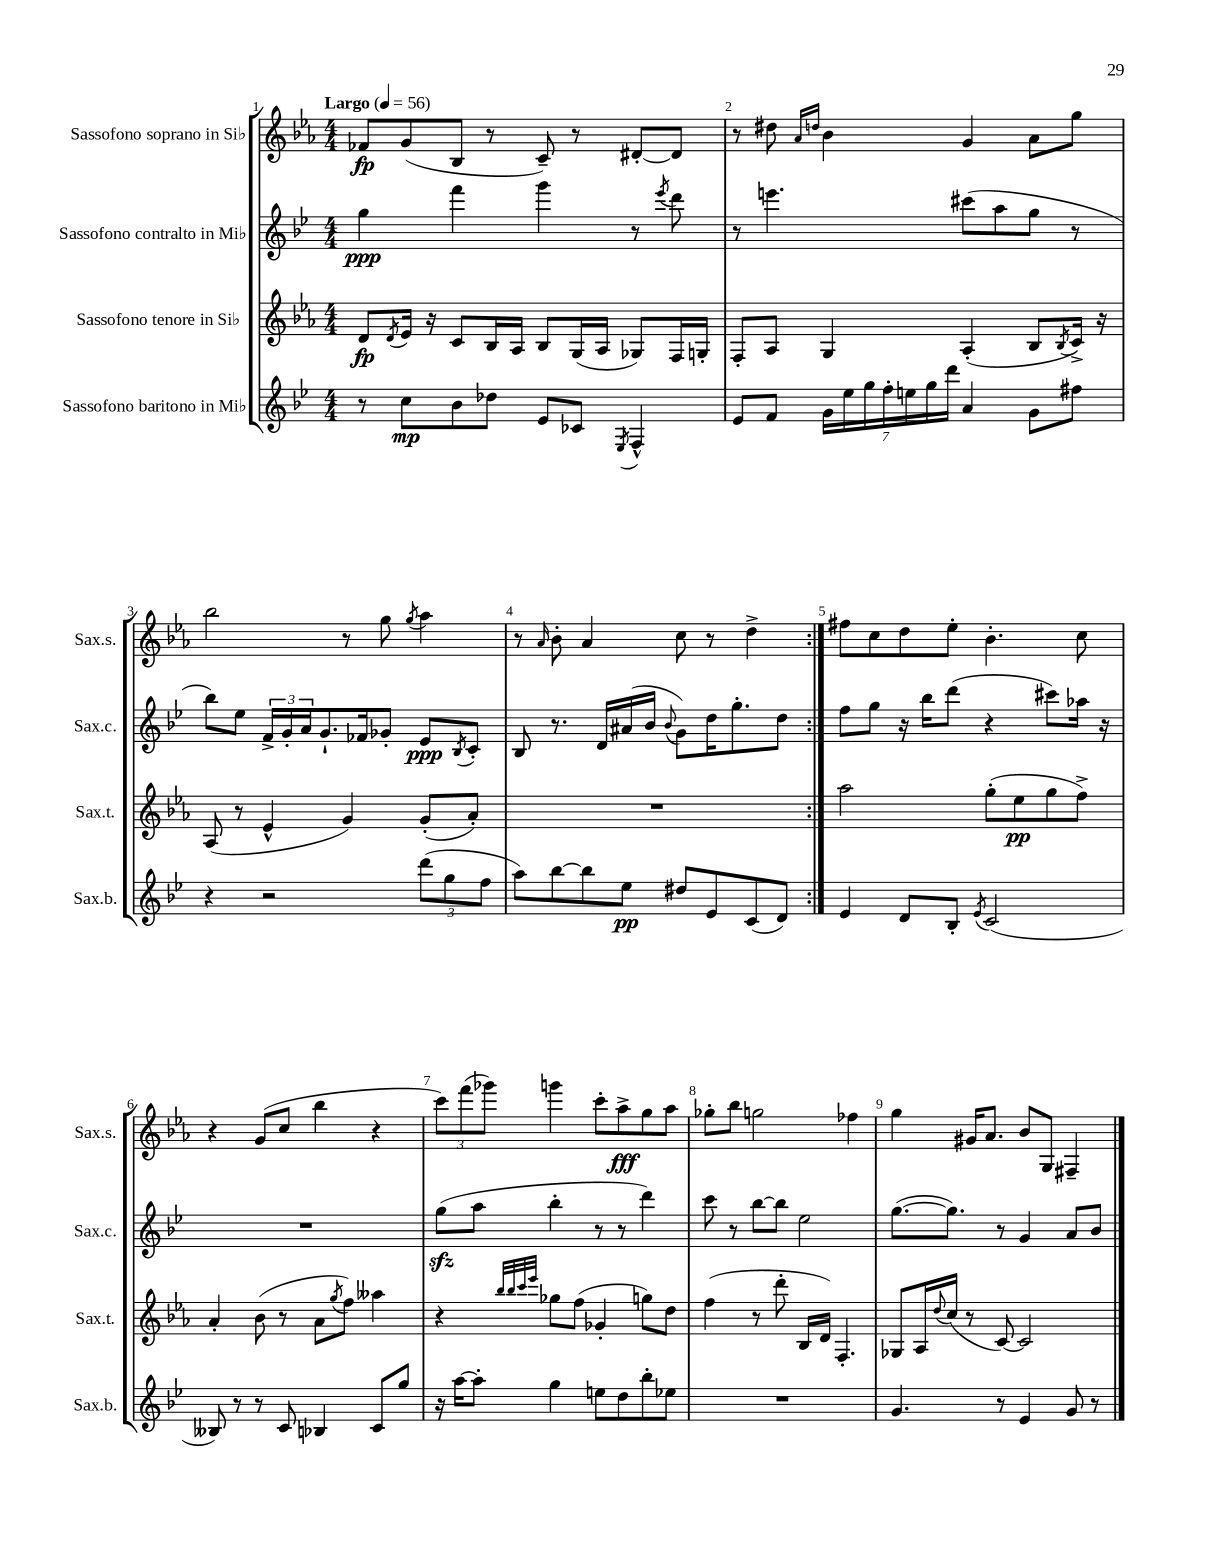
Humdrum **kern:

**kern	**dynam	**kern	**dynam	**kern	**dynam	**kern	**dynam
*part4	*part4	*part3	*part3	*part2	*part2	*part1	*part1
*staff4	*staff4	*staff3	*staff3	*staff2	*staff2	*staff1	*staff1
*I"Sassofono baritono in Mi♭	*	*I"Sassofono tenore in Si♭	*	*I"Sassofono contralto in Mi♭	*	*I"Sassofono soprano in Si♭	*
*I'Sax.b.	*	*I'Sax.t.	*	*I'Sax.c.	*	*I'Sax.s.	*
*clefG2	*	*clefG2	*	*clefG2	*	*clefG2	*
*k[b-e-]	*	*k[b-e-a-]	*	*k[b-e-]	*	*k[b-e-a-]	*
*M4/4	*	*M4/4	*	*M4/4	*	*M4/4	*
*MM56	*	*MM56	*	*MM56	*	*MM56	*
=1	=1	=1	=1	=1	=1	=1	=1
!	!	!	!	!	!	!LO:TX:a:B:t=Largo	!
8r	.	8d/L	fp	4gg\	ppp	8f-X/L	fp
.	.	8qd/	.	.	.	.	.
8cc\L	mp	16e-/Jk	.	.	.	(8g/	.
.	.	16r	.	.	.	.	.
8b-\	.	8c/L	.	4fff\	.	8B-/J	.
8dd-X\J	.	16B-/L	.	.	.	8r	.
.	.	16A-/JJ	.	.	.	.	.
8e-/L	.	8B-/L	.	4ggg\	.	8c~/)	.
8c-X/J	.	(16G/L	.	.	.	8r	.
.	.	16A-/JJ	.	.	.	.	.
8qE-/	.	.	.	.	.	.	.
4F^^/	.	8G-X/L)	.	8r	.	[8d#X'/L	.
.	.	.	.	8qeee-/	.	.	.
.	.	16F/L	.	8ddd\	.	8d#/J]	.
.	.	16Gn'/JJ	.	.	.	.	.
=2	=2	=2	=2	=2	=2	=2	=2
8e-/L	.	8F'/L	.	8r	.	8r	.
8f/J	.	8A-/J	.	4.eeen\	.	8dd#X\	.
.	.	.	.	.	.	16qqa-/LL	.
.	.	.	.	.	.	16qqddn/JJ	.
28g\LL	.	4G/	.	.	.	4b-\	.
28ee-\	.	.	.	.	.	.	.
28gg\	.	.	.	.	.	.	.
28ff'\	.	.	.	.	.	.	.
28een\	.	.	.	.	.	.	.
28gg\	.	.	.	.	.	.	.
28ddd\JJ	.	.	.	.	.	.	.
4a/	.	(4A-'/	.	(8ccc#X\L	.	4g/	.
.	.	.	.	8aa\	.	.	.
8g\L	.	8B-/L	.	8gg\J	.	8a-\L	.
.	.	8qB-/	.	.	.	.	.
8ff#X\J	.	16c^/Jk)	.	8r	.	8gg\J	.
.	.	16r	.	.	.	.	.
!!LO:LB:g=z
=3	=3	=3	=3	=3	=3	=3	=3
4r	.	(8A-/	.	8bb-\L)	.	2bb-\	.
.	.	8r	.	8ee-\J	.	.	.
2r	.	4e-^^/	.	24f^/LL	.	.	.
.	.	.	.	24g'/	.	.	.
.	.	.	.	24a/J	.	.	.
.	.	.	.	8.g`/	.	.	.
.	.	4g/)	.	.	.	8r	.
.	.	.	.	16f-X/k	.	.	.
.	.	.	.	8g-X'/J	.	8gg\	.
.	.	.	.	.	.	8qgg/	.
(12ddd\L	.	(8g'/L	.	8e-/L	ppp	4aa-\	.
12gg\	.	.	.	.	.	.	.
.	.	.	.	8qB-/	.	.	.
.	.	8a-'/J)	.	8c'/J	.	.	.
12ff\J	.	.	.	.	.	.	.
=4	=4	=4	=4	=4	=4	=4	=4
8aa\L)	.	1r	.	8B-/	.	8r	.
.	.	.	.	.	.	16qqa-/	.
[8bb-\	.	.	.	8.r	.	8b-'\	.
8bb-\]	.	.	.	.	.	4a-/	.
.	.	.	.	16d/LL	.	.	.
8ee-\J	pp	.	.	(16a#X/	.	.	.
.	.	.	.	16b-/JJ	.	.	.
.	.	.	.	8qqb-/	.	.	.
8dd#X/L	.	.	.	8g\L)	.	8cc\	.
8e-/	.	.	.	16dd\K	.	8r	.
.	.	.	.	8.gg'\	.	.	.
(8c/	.	.	.	.	.	4dd^\	.
8d/J)	.	.	.	8dd\J	.	.	.
=5:|!	=5:|!	=5:|!	=5:|!	=5:|!	=5:|!	=5:|!	=5:|!
4e-/	.	2aa-\	.	8ff\L	.	8ff#X\L	.
.	.	.	.	8gg\J	.	8cc\	.
8d/L	.	.	.	16r	.	8dd\	.
.	.	.	.	16bb-\KL	.	.	.
8B-'/J	.	.	.	(8ddd\J	.	8ee-'\J	.
8qe-/	.	.	.	.	.	.	.
(2c/	.	(8gg'\L	.	4r	.	4.b-'\	.
.	.	8ee-\	pp	.	.	.	.
.	.	8gg\	.	8ccc#X\L)	.	.	.
.	.	8ff^\J)	.	16aa-X\Jk	.	8cc\	.
.	.	.	.	16r	.	.	.
!!LO:LB:g=z
=6	=6	=6	=6	=6	=6	=6	=6
8B--X/)	.	4a-'/	.	1r	.	4r	.
8r	.	.	.	.	.	.	.
8r	.	(8b-\	.	.	.	(8g/L	.
8c/	.	8r	.	.	.	8cc/J	.
4B-X/	.	8a-\L	.	.	.	4bb-\	.
.	.	8qgg/	.	.	.	.	.
.	.	8ff\J)	.	.	.	.	.
8c/L	.	4aa--X\	.	.	.	4r	.
8gg/J	.	.	.	.	.	.	.
=7	=7	=7	=7	=7	=7	=7	=7
16r	.	4r	.	(8ggzz\L	.	12ccc\L)	.
[16aa\KL	.	.	.	.	.	.	.
.	.	.	.	.	.	(12fff\	.
8aa'\J]	.	.	.	8aa\J	.	.	.
.	.	.	.	.	.	12ggg-X\J)	.
.	.	32qqbb-/LLL	.	.	.	.	.
.	.	32qqbb-/	.	.	.	.	.
.	.	32qqccc/	.	.	.	.	.
.	.	32qqeee-/JJJ	.	.	.	.	.
4gg\	.	8gg-X\L	.	4bb-'\	.	4gggn\	.
.	.	(8ff\J	.	.	.	.	.
8een\L	.	4g-X'/	.	8r	.	8ccc'\L	.
8dd\	.	.	.	8r	.	8aa-^\	fff
8bb-'\	.	8ggn\L)	.	4ddd\)	.	8gg\	.
8ee-X\J	.	8dd\J	.	.	.	8aa-\J	.
=8	=8	=8	=8	=8	=8	=8	=8
1r	.	(4ff\	.	8ccc\	.	8gg-X'\L	.
.	.	.	.	8r	.	8bb-\J	.
.	.	8r	.	[8bb-\L	.	2ggn\	.
.	.	8ddd'\	.	8bb-\J]	.	.	.
.	.	16B-/LL	.	2ee-\	.	.	.
.	.	16d/JJ)	.	.	.	.	.
.	.	4.F'/	.	.	.	.	.
.	.	.	.	.	.	4ff-X\	.
=9	=9	=9	=9	=9	=9	=9	=9
4.g/	.	8G-X/L	.	([8.gg\L	.	4gg\	.
.	.	16A-/L	.	.	.	.	.
.	.	8qqdd/	.	.	.	.	.
.	.	(16cc/JJ	.	8.gg\J])	.	.	.
.	.	8r	.	.	.	16g#X/KL	.
.	.	.	.	.	.	8.a-/J	.
8r	.	[8c/)	.	8r	.	.	.
4e-/	.	2c/]	.	4g/	.	8b-/L	.
.	.	.	.	.	.	8G/J	.
8g/	.	.	.	8a/L	.	4F#X~/	.
8r	.	.	.	8b-/J	.	.	.
==	==	==	==	==	==	==	==
*-	*-	*-	*-	*-	*-	*-	*-
